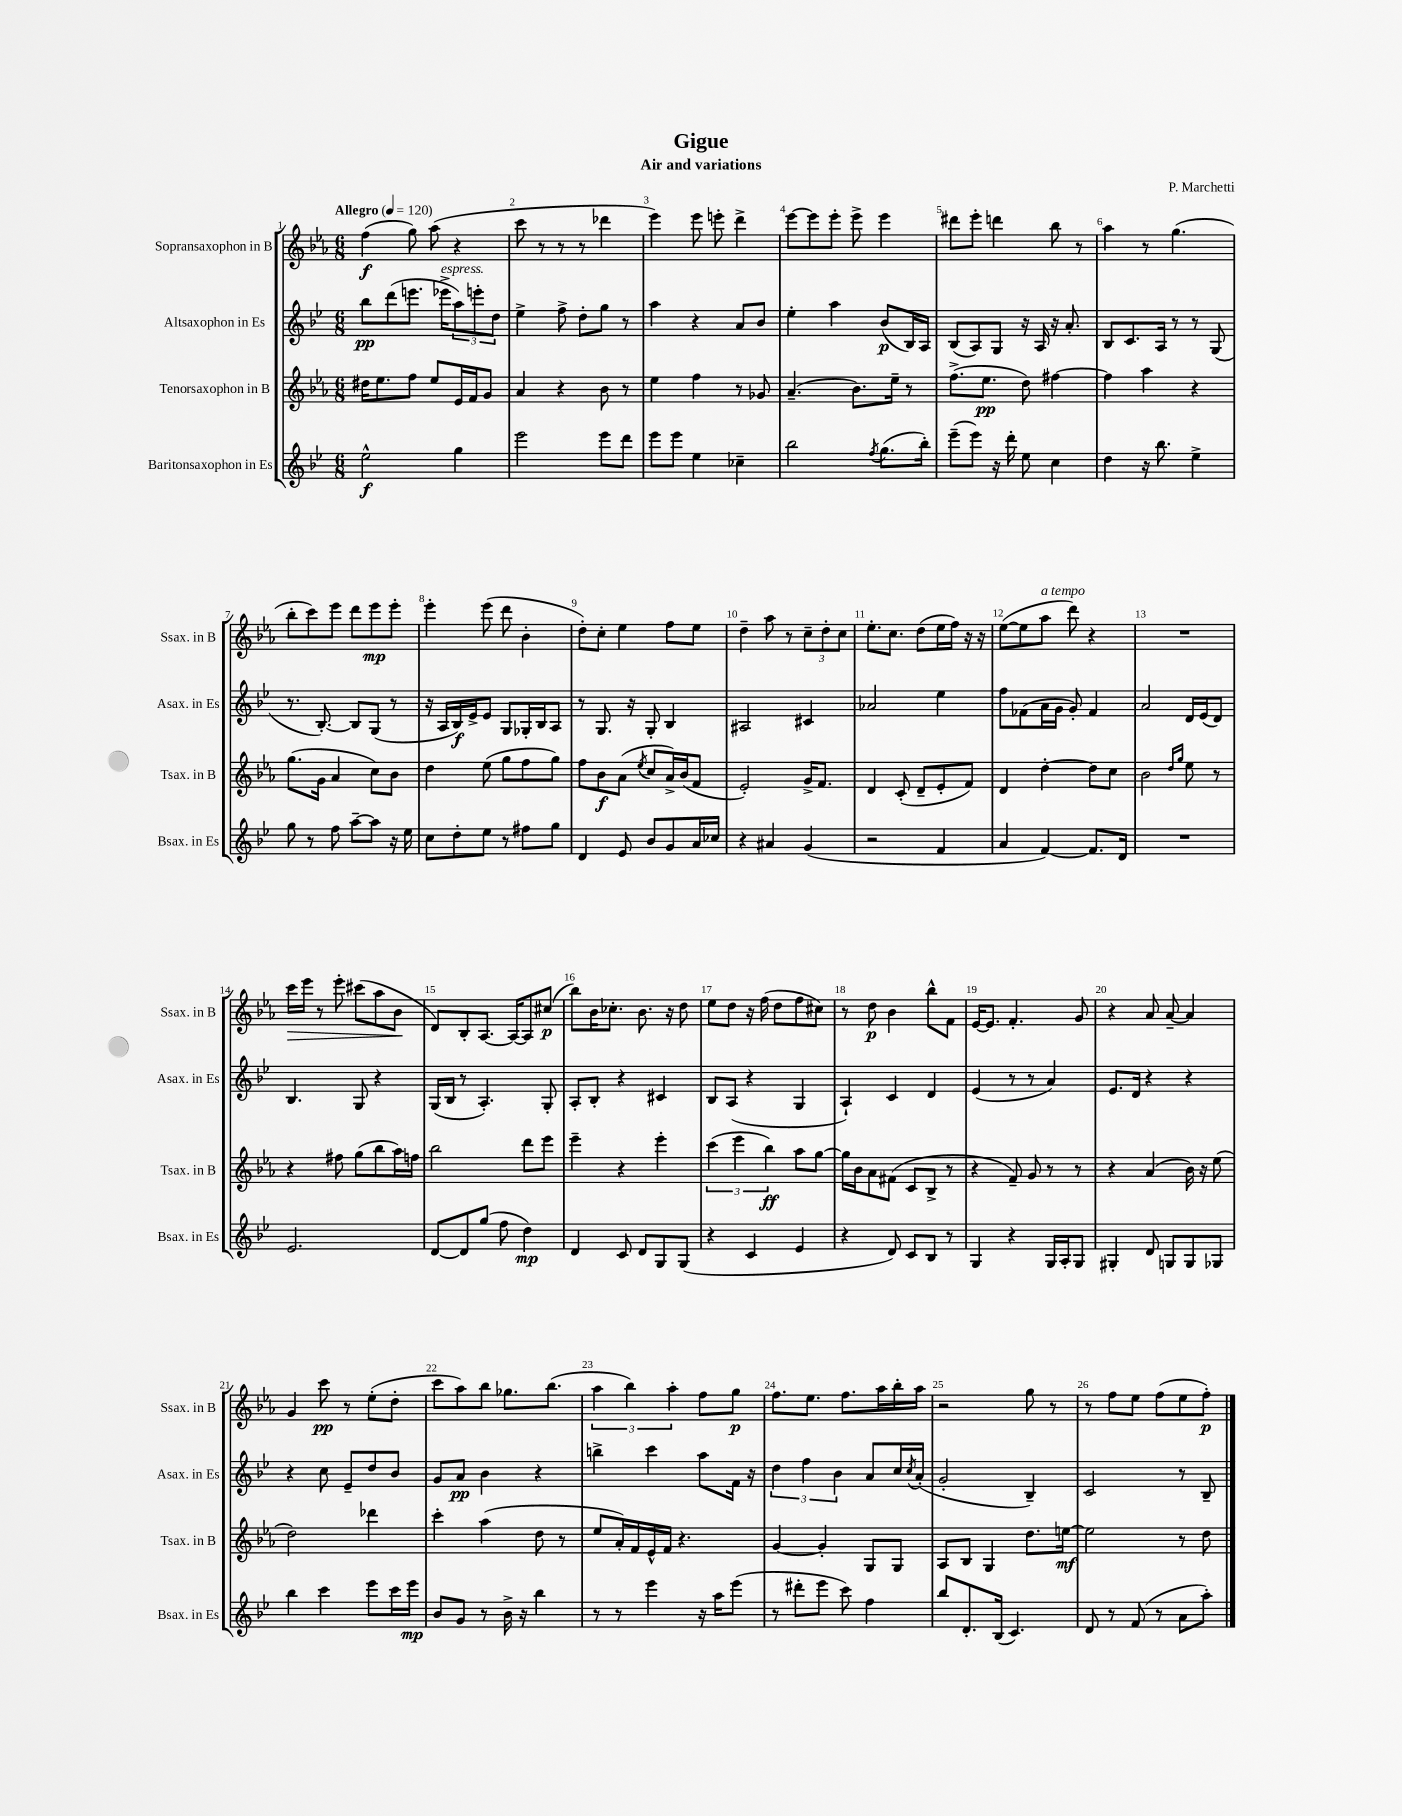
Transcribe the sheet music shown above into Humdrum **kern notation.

**kern	**kern	**kern	**kern
*staff4	*staff3	*staff2	*staff1
*clefG2	*clefG2	*clefG2	*clefG2
*k[b-e-]	*k[b-e-a-]	*k[b-e-]	*k[b-e-a-]
*M6/8	*M6/8	*M6/8	*M6/8
*MM120	*MM120	*MM120	*MM120
2ee-^^\	16dd#\LK	8bb-\L	(4ff\
.	8.ee-\	.	.
.	.	(8ddd\	.
.	8ff\J	8.eee\J	8gg\)
.	8ee-/L	.	(8aa-\
.	.	16eee-^\LK	.
4gg\	16e-/L	12aa\)	4r
.	16f/J	.	.
.	.	12eee'\	.
.	8g/J	.	.
.	.	12dd\J	.
=	=	=	=
2eee-\	4a-/	4ee-^\	8ccc\
.	.	.	8r
.	4r	8ff^\	8r
.	.	8dd'\L	8r
8eee-\L	8b-\	8gg\J	4ddd-\
8ddd\J	8r	8r	.
=	=	=	=
8eee-\L	4ee-\	4aa\	4eee-\)
8eee-\J	.	.	.
4ee-\	4ff\	4r	8eee-\
.	.	.	8eee'\
4cc-~\	8r	8a/L	4ddd^\
.	8g-/	8b-/J	.
=	=	=	=
2bb-\	(4.a-~/	4ee-'\	[8eee-\L
.	.	.	8eee-\]
.	.	4aa\	8eee-'\J
.	8.b-\L)	.	8eee-^\
8qff/	.	.	.
(8.gg\L	.	(8b-/L	4eee-\
.	16ee-~\Jk	.	.
.	8r	16B-/L)	.
16bb-'\Jk)	.	16A/JJ	.
=	=	=	=
(8eee-~\L	(8.ff^\L	(8B-/L	8ddd#\L
8eee-\J)	.	8A/)	8eee-'\J
.	8.ee-\J	.	.
16r	.	8G/J	4ddd\
16ddd'\	.	.	.
8ee-\	8dd\)	16r	.
.	.	16A/	.
4cc\	[4ff#\	16r	8bb-\
.	.	8.a'/	.
.	.	.	8r
=	=	=	=
4dd\	4ff#\]	8B-/L	4aa-\
.	.	8.c/	.
16r	4aa-\	.	8r
8.bb-\	.	16A/Jk	.
.	.	8r	(4.gg\
4ee-^\	4r	8r	.
.	.	(8G/	.
=	=	=	=
8gg\	(8.gg\L	8.r	8bb-'\L
8r	.	.	8ccc\)
.	16g\Jk	[8.B-'/)	.
8ff\	4a-/	.	8eee-\J
[8aa~\L	.	8B-/]L	8ddd\L
8aa\]J	8cc\L)	(8G/J	8eee-\
16r	8b-\J	8r	8eee-'\J
16ee-\	.	.	.
=	=	=	=
8cc\L	4dd\	16r	4eee-'\
.	.	16A/LL	.
8dd'\	.	16B-/)	.
.	.	16e-^/J	.
8ee-\J	(8ee-\	8e-/J	(8eee-\
8r	8gg\L	8G/L	8ddd\
8ff#\L	8ff\	16G-'/L	4b-'\
.	.	16B-/J	.
8gg\J	8gg\J)	8A/J	.
=	=	=	=
4d/	8ff\L	8r	8dd'\L)
.	8b-\	8.G/	8cc'\J
8e-/	(8a-\J	.	4ee-\
.	.	16r	.
.	8qee-/	.	.
8b-/L	8cc/L	8G'/	.
8g/	16a-^/L)	4B-/	8ff\L
.	(16b-/J	.	.
16a/L	8f/J	.	8ee-\J
16cc-/JJ	.	.	.
=	=	=	=
4r	2e-'/)	2A#/	4dd~\
4a#/	.	.	8aa-\
.	.	.	8r
(4g/	16g^/LK	4c#/	12cc~\L
.	8.f/J	.	.
.	.	.	12dd'\
.	.	.	12cc\J
=	=	=	=
2r	4d/	2a-/	8.ee-'\L
.	.	.	8.cc\J
.	(8c'/	.	.
.	8d~/L	.	(8dd\L
4f/	8e-'/	4ee-\	16ee-\L
.	.	.	16ff\JJ)
.	8f/J)	.	16r
.	.	.	16r
=	=	=	=
4a/	4d/	8ff\L	([8ee-\L
.	.	(8f-\	8ee-\]
[4f/)	[4dd'\	16a\L	8aa-\J
.	.	16g\JJ	.
.	.	8g'/)	8ddd\)
8.f/]L	8dd\]L	4f-/	4r
.	8cc\J	.	.
16d/Jk	.	.	.
=	=	=	=
2.r	2b-\	2a/	2.r
.	16qqdd/LL	.	.
.	16qqgg/JJ	.	.
.	8ee-\	16d/LL	.
.	.	(16e-/J	.
.	8r	8d/J)	.
=	=	=	=
2.e-/	4r	4.B-/	16ccc\LL
.	.	.	16eee-\JJ
.	.	.	8r
.	8ff#\	.	8eee-'\
.	(8gg\L	8G/	(8ccc#\L
.	8bb-\	4r	8aa-\
.	16aa-\L)	.	8b-\J
.	16ff\JJ	.	.
=	=	=	=
[8d/L	2bb-\	(16G/LL	8d/L)
.	.	16B-/JJ	.
8d/]	.	8r	8B-'/
(8gg/J	.	4.A'/)	[8.A-/J
8ff\	.	.	.
.	.	.	16A-/_LK
4dd\)	8ddd\L	.	8A-/]
.	8eee-\J	8G'/	(8cc#/J
=	=	=	=
4d/	4eee-~\	8A'/L	8bb-\L)
.	.	8B-'/J	16b-\K
.	.	.	8.cc-'\J
8c/	4r	4r	.
8d/L	.	.	8.b-\
8G/	4eee-'\	4c#/	.
.	.	.	16r
(8G/J	.	.	8dd\
=	=	=	=
4r	(6ccc\	8B-/L	8ee-\L
.	.	(8A/J	8dd\J
.	6eee-\	.	.
4c/	.	4r	16r
.	.	.	(16ff\
.	6bb-\)	.	.
.	.	.	8dd\L
4e-/	8aa-\L	4G/	8ff\
.	[8gg\J	.	8cc#\J)
=	=	=	=
4r	16gg\]LL	4A`/)	8r
.	16b-\J	.	.
.	8a-\	.	8dd\
8d/)	(8f#\J	4c/	4b-\
8c/L	8c/L	.	.
8B-/J	8B-^/J	4d/	8bb-^^\L
8r	8r	.	8f\J
=	=	=	=
4G/	4r	(4e-/	[16e-/LK
.	.	.	8.e-/]J
4r	8f~/)	8r	4.f'/
.	8g/	8r	.
16G/LL	8r	4a/)	.
16A'/J	.	.	.
8G/J	8r	.	8g/
=	=	=	=
4G#'/	4r	8.e-/L	4r
.	.	16d/Jk	.
8d/	(4a-/	4r	8a-/
8G/L	.	.	[8a-~/
8G/	16b-\)	4r	4a-/]
.	16r	.	.
8G-/J	(8ee-\	.	.
=	=	=	=
4bb-\	2dd\)	4r	4g/
4ccc\	.	8cc\	8ccc\
.	.	8e-~/L	8r
8eee-\L	4ddd-\	8dd/	(8ee-'\L
16ccc\L	.	8b-/J	8dd'\J
16eee-\JJ	.	.	.
=	=	=	=
8b-/L	4ccc'\	8g/L	8ccc\L
8g/J	.	8a/J	8aa-\)
8r	(4aa-\	4b-\	8bb-\J
16b-^\	.	.	8.gg-\L
16r	.	.	.
4bb-\	8dd\	4r	.
.	.	.	(8.bb-\J
.	8r	.	.
=	=	=	=
8r	8ee-/L	4bb^\	6aa-\
8r	16a-'/L)	.	.
.	.	.	6bb-\)
.	16f/	.	.
4eee-\	16e-^^/	4ccc\	.
.	16f/JJ	.	.
.	.	.	6aa-'\
.	4.r	.	.
16r	.	8aa\L	8ff\L
16aa\LK	.	.	.
(8eee-\J	.	16f\Jk	8gg\J
.	.	16r	.
=	=	=	=
8r	[4g/	6dd\	8.ff\L
8ddd#'\L	.	.	.
.	.	6ff\	.
.	.	.	8.ee-\J
8eee-\J	4g'/]	.	.
.	.	6b-\	.
8ccc\)	.	.	8.ff\L
4ff\	8G/L	8a/L	.
.	.	.	16aa-\L
.	8G/J	16cc/L	16bb-'\
.	.	8qcc/	.
.	.	(16a'/JJ	16aa-\JJ
=	=	=	=
8bb-/L	8A-/L	2g'/	2r
8.d'/	8B-/J	.	.
.	4G/	.	.
(16B-/Jk	.	.	.
4.c/)	.	.	.
.	8.dd\L	4B-~/)	8gg\
.	.	.	8r
.	[16ee\Jk	.	.
=	=	=	=
8d/	2ee\]	2c/	8r
8r	.	.	8ff\L
(8f/	.	.	8ee-\J
8r	.	.	(8ff\L
8a\L	8r	8r	8ee-\
8aa'\J)	8dd\	8B-~/	8ff'\J)
==	==	==	==
*-	*-	*-	*-
